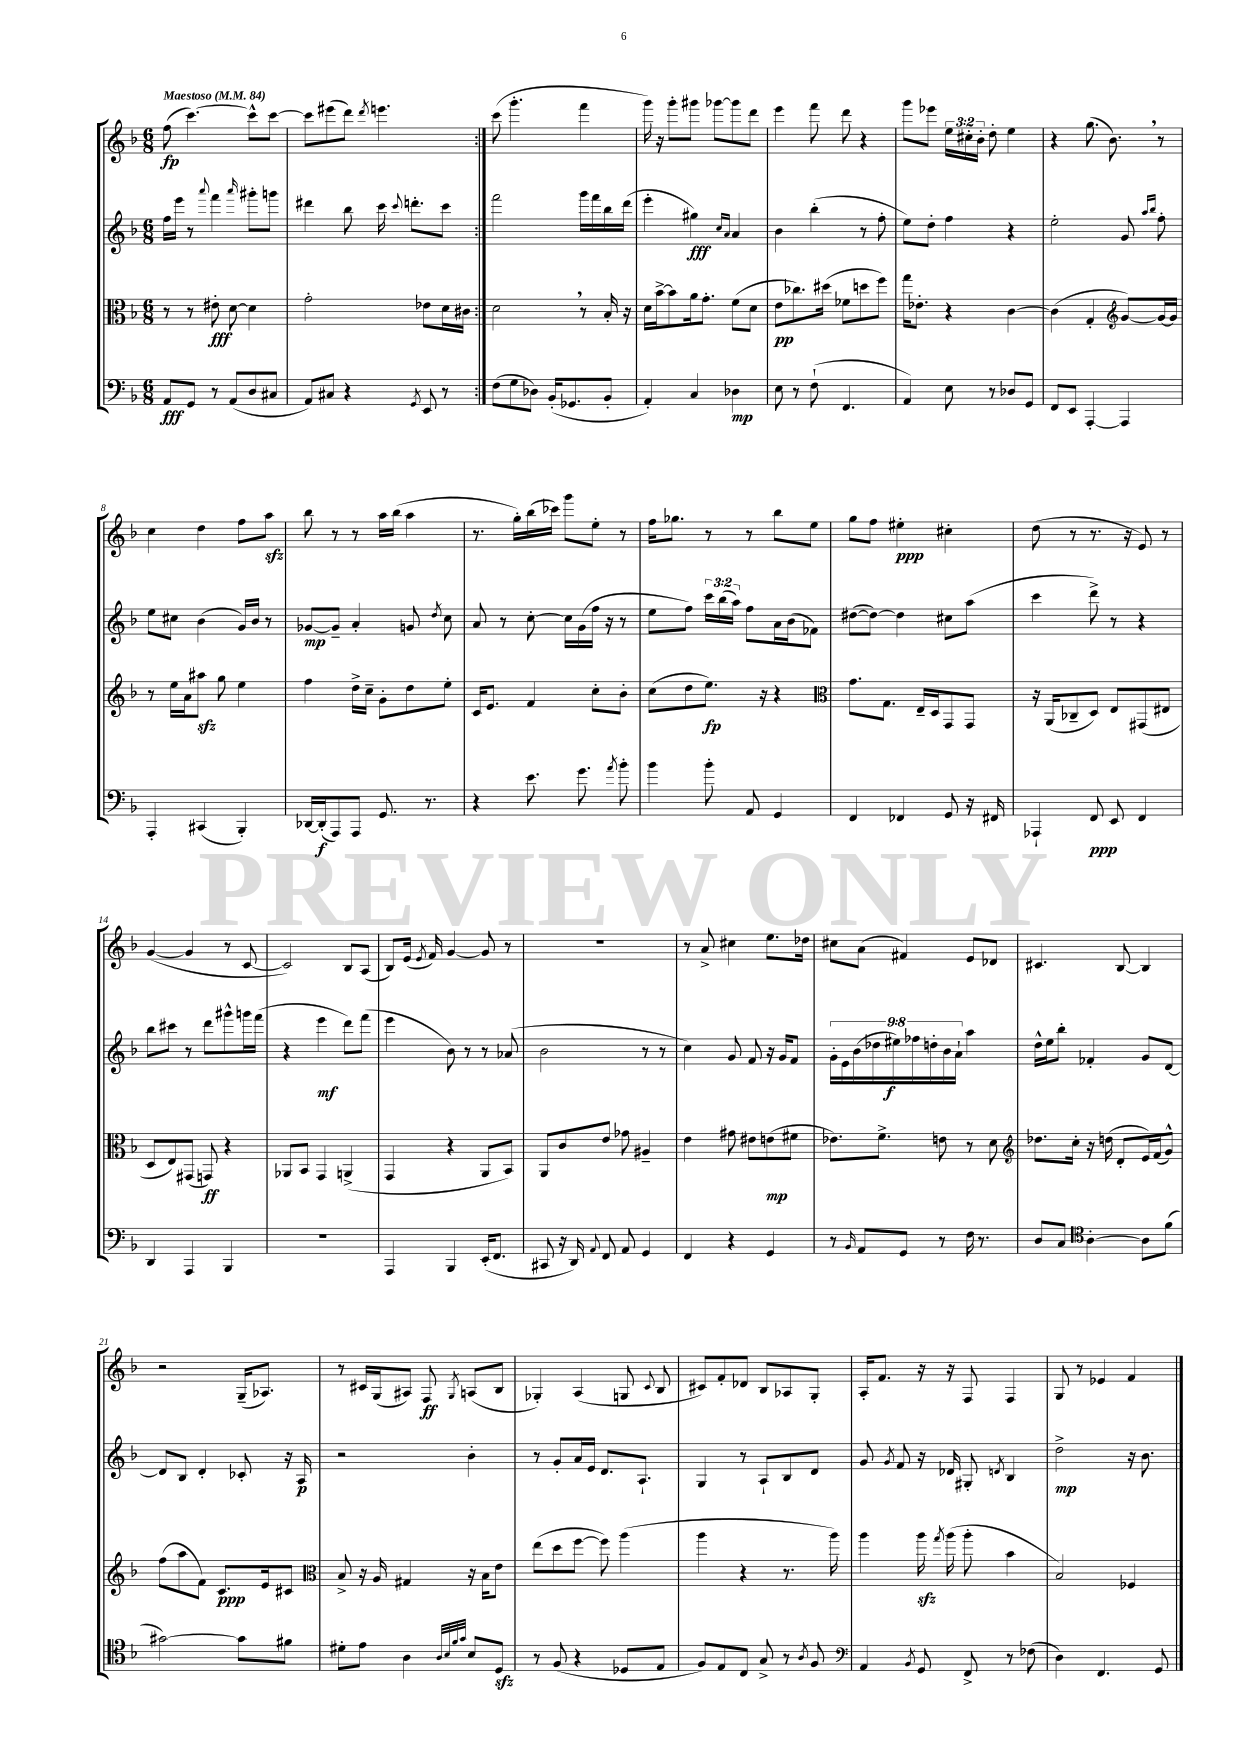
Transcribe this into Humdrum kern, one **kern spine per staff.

**kern	**kern	**kern	**kern
*staff4	*staff3	*staff2	*staff1
*clefF4	*clefC3	*clefG2	*clefG2
*k[b-]	*k[b-]	*k[b-]	*k[b-]
*M6/8	*M6/8	*M6/8	*M6/8
*MM84	*MM84	*MM84	*MM84
8AA/L	8r	16ff\LL	(8ff\
.	.	16eee\JJ	.
8GG/J	8r	8r	[4.ccc\)
.	.	8qqaaa/	.
8r	8e#'\	4fff\	.
(8AA/L	[8d\	.	.
.	.	16qqaaa/	.
8D/	4d\]	8ggg#'\L	8ccc^^\]L
8C#/J	.	8ggg\J	[8ccc\J
=	=	=	=
8AA/L)	2g'\	4ddd#\	8ccc\]L
8C#/J	.	.	(8eee#\
4r	.	8bb-\	8ddd\J)
.	.	.	8qddd/
.	.	16ccc\	4.eee\
.	.	8qqccc/	.
.	.	8.ddd'\L	.
8qGG/	.	.	.
8EE/	8e-\L	.	.
8r	16d\L	8ccc\J	.
.	16c#\JJ	.	.
=:|!	=:|!	=:|!	=:|!
(8F\L	2d\	2fff\	(8ccc\
8G\	.	.	4.ggg'\
8D-\J)	.	.	.
(16BB-'/LK	.	.	.
8.GG-/	.	.	.
.	8r	16ggg\LL	4fff\
.	.	16fff\	.
8BB-'/J	16B-'/	16bb-\	.
.	16r	(16ddd\JJ	.
=	=	=	=
4AA'/)	16d\LL	4eee'\	16ggg\)
.	[16b-^\J	.	16r
.	8b-\]	.	8ggg'\L
4C/	16a\k	4gg#\)	8ggg#\J
.	8.g'\J	.	.
.	.	.	[8ggg-\L
.	.	16qqcc/LL	.
.	.	16qqa/JJ	.
4D-\	(8f\L	4a/	8ggg-\]
.	8d\J	.	8ddd\J
=	=	=	=
8E\	8e\L	4b-\	4eee\
8r	8.cc-\)	.	.
(8F`\	.	(4bb-'\	8fff\
.	(16dd#\Jk	.	.
4.FF/	8f-\L	.	8ddd\
.	8dd\	8r	4r
.	8ff\J)	8ff'\	.
=	=	=	=
4AA/)	16gg\LK	8ee\L)	8ggg\L
.	8.e-'\J	.	.
.	.	8dd'\J	8eee-\J
8E\	4r	4ff\	24ee\LL
.	.	.	24cc#'\
.	.	.	24b-'\JJ
8r	.	.	8dd'\
8D-/L	[4c\	4r	4ee\
8GG/J	.	.	.
=	=	=	=
8FF/L	(4c\]	2ee'\	4r
8EE/J	.	.	.
[4AAA'/	4G'/	.	(8.gg\
.	.	.	8.b-\)
*	*clefG2	*	*
4AAA/]	[8g/L)	8g/	.
.	.	16qqaa/LL	.
.	.	16qqbb-/JJ	.
.	16g/_L	8ff'\	8r
.	16g/]JJ	.	.
=	=	=	=
4AAA'/	8r	8ee\L	4cc\
.	16ee\LL	8cc#\J	.
.	16a\J	.	.
(4CC#/	8aa#\J	(4b-\	4dd\
.	8gg\	.	.
4BBB-'/)	4ee\	16g/LL)	8ff\L
.	.	16b-/JJ	.
.	.	8r	8aa\J
=	=	=	=
[16DD-/LL	4ff\	[8g-/L	8bb-\
(16DD-'/]J	.	.	.
8AAA/)	.	8g-~/]J	8r
8AAA/J	16dd^\LL	4a'/	8r
.	16cc~\JJ	.	.
8.GG/	8g'\L	.	16aa\LL
.	.	.	(16bb-\JJ
.	8dd\	8g/	4aa\
8.r	.	.	.
.	.	8qdd/	.
.	8ee'\J	8cc\	.
=	=	=	=
4r	16c/LK	8a/	8.r
.	8.e/J	.	.
.	.	8r	.
.	.	.	16gg'\LL)
8.e\	4f/	[8cc'\	(16bb-\
.	.	.	16ccc-\JJ)
.	.	16cc\]LL	8ggg\L
8.g\	.	(16g\	.
.	8cc'\L	16ff\JJ	8ee'\J
.	.	16r	.
8qa/	.	.	.
8b-'\	8b-'\J	8r	8r
=	=	=	=
4b-\	(8cc\L	8ee\L	16ff\LK
.	.	.	8.gg-\J
.	8dd\	8ff\J)	.
8b-'\	8.ee\J)	24ccc\LL	8r
.	.	(24bb-\	.
.	.	24aa\JJ)	.
8AA/	.	8ff\L	8r
.	16r	.	.
4GG/	4r	16a\L	8bb-\L
.	.	(16b-\J	.
.	.	8f-\J)	8ee\J
=	=	=	=
*	*clefC3	*	*
4FF/	8.g\L	([8dd#\L	8gg\L
.	.	8dd#\_J)	8ff\J
.	8.G\J	.	.
4FF-/	.	4dd#\]	4ee#'\
.	16E~/LL	.	.
.	16D/J	.	.
8GG/	8GG/	8cc#\L	4cc#'\
16r	8GG/J	(8aa\J	.
16FF#/	.	.	.
=	=	=	=
4AAA-`/	16r	4ccc\	(8dd\
.	(16AA/LK	.	.
.	8C-~/	.	8r
8FF/	8D/J)	8ddd^\)	8.r
8EE/	8E/L	8r	.
.	.	.	16r
4FF/	(8GG#/	4r	8e/)
.	8E#/J	.	8r
=	=	=	=
4DD/	8D/L	8bb-\L	([4g/
.	8E/)	8ccc#\J	.
4AAA/	(8GG#/J	8r	4g/]
.	8GG/)	8ddd\L	.
4BBB-/	4r	8ggg#^^\	8r
.	.	16ggg\L	[8c/
.	.	(16fff\JJ	.
=	=	=	=
2.r	8AA-/L	4r	2c/])
.	8BB-/J	.	.
.	4GG/	4eee\	.
.	(4AA^/	8ddd\L)	8B-/L
.	.	(8fff\J	(8A/J
=	=	=	=
4AAA/	4GG/	4eee\	8B-/L)
.	.	.	(16e/Jk
.	.	.	8qe/
.	.	.	16f/)
4BBB-/	4r	8b-\)	[4g/
.	.	8r	.
(16EE'/LK	8AA/L	8r	8g/]
8.FF/J	.	.	.
.	8BB-/J)	(8a-/	8r
=	=	=	=
8CC#/	8AA/L	2b-\	2.r
16r	8c/	.	.
16DD/)	.	.	.
8qqAA/	.	.	.
8FF/	8e/J	.	.
8AA/	8g-\	.	.
4GG/	4A#~/	8r	.
.	.	8r	.
=	=	=	=
4FF/	4e\	4cc\)	8r
.	.	.	8a^/
4r	8g#\	8g/	4cc#\
.	8e#\L	8f/	.
4GG/	(8e\	16r	8.ee\L
.	.	16g/LK	.
.	8f#\J	8f/J	.
.	.	.	16dd-\Jk
=	=	=	=
8r	8.e-\L)	18g'\LL	8cc#\L
.	.	18e\	.
.	.	(18b-\	.
16qqBB-/	.	.	.
8AA/L	.	.	(8a\J
.	.	18dd-\	.
.	8.f^\J	.	.
.	.	18ee#\)	.
8GG/J	.	.	4f#/)
.	.	18ff-\	.
.	.	18dd'\	.
8r	8e\	.	.
.	.	18b-\	.
.	.	18a`\JJ	.
16F\	8r	4aa\	8e/L
8.r	.	.	.
.	8d\	.	8d-/J
=	=	=	=
*	*clefG2	*	*
8D/L	8.dd-\L	16dd^^\LL	4.c#/
.	.	16ee\J	.
8C/J	.	8bb-'\J	.
.	16cc'\Jk	.	.
*clefC4	*	*	*
[4A'\	16r	4f-'/	.
.	(16dd\	.	.
.	8d'/L	.	[8B-/
8A\]L	16e/L)	8g/L	4B-/]
.	(16f/J	.	.
(8f\J	8g^^/J)	[8d/J	.
=	=	=	=
[2g#\)	(8ff\L	8d/]L	2r
.	8aa\	8B-/J	.
.	8f\J)	4d'/	.
.	8.c/L	.	.
8g#\]L	.	8c-'/	(16G~/LK
.	16e/k	.	8.A-/J)
8f#\J	8c#/J	16r	.
.	.	16A/	.
=	=	=	=
*	*clefC3	*	*
8d#'\L	8B-^/	2r	8r
8e\J	16r	.	16c#/LL
.	16A/	.	(16G/J
4A\	4G#/	.	8A#/J)
.	.	.	8F/
32qqA/LLL	.	.	.
32qqB-/	.	.	.
32qqf/	.	.	.
32qqg/JJJ	.	.	8qG/
8B-/L	16r	4b-'\	(8A/L
.	16B-\LK	.	.
8D/J	8e\J	.	8B-/J
=	=	=	=
8r	(8ee\L	8r	4G-'/)
(8F/	8dd\	8g'/L	.
4r	[8ff\J	16a/L	(4A/
.	.	16e/JJ	.
.	8ff\])	8.d/L	.
8D-/L	(4aa\	.	8G/
.	.	8.A`/J	.
.	.	.	8qqc/
8E/J	.	.	8B-/
=	=	=	=
8F/L)	4aa\	4G/	8c#/L)
8E/	.	.	8f'/
8C/J	4r	8r	8d-/J
8G^/	.	8A`/L	8B-/L
8r	8.r	8B-/	8A-/
8qA/	.	.	.
8F/	.	8d/J	8G'/J
.	16aa\)	.	.
=	=	=	=
*clefF4	*	*	*
4AA/	4aa\	8g/	16A'/LK
.	.	.	8.f/J
.	.	8qg/	.
.	.	8f/	.
8qBB-/	.	.	.
8GG/	16aa\	16r	16r
.	8qgg/	.	.
.	(16aa\	16d-/	16r
8FF^/	8aa'\	8G#'/	8F/
.	.	8qd/	.
8r	4b-\	4B-/	4F/
(8F-\	.	.	.
=	=	=	=
4D\)	2B-/)	2dd^\	8G/
.	.	.	8r
4.FF/	.	.	4e-/
.	4F-/	16r	4f/
.	.	8.b-\	.
8GG/	.	.	.
==	==	==	==
*-	*-	*-	*-
